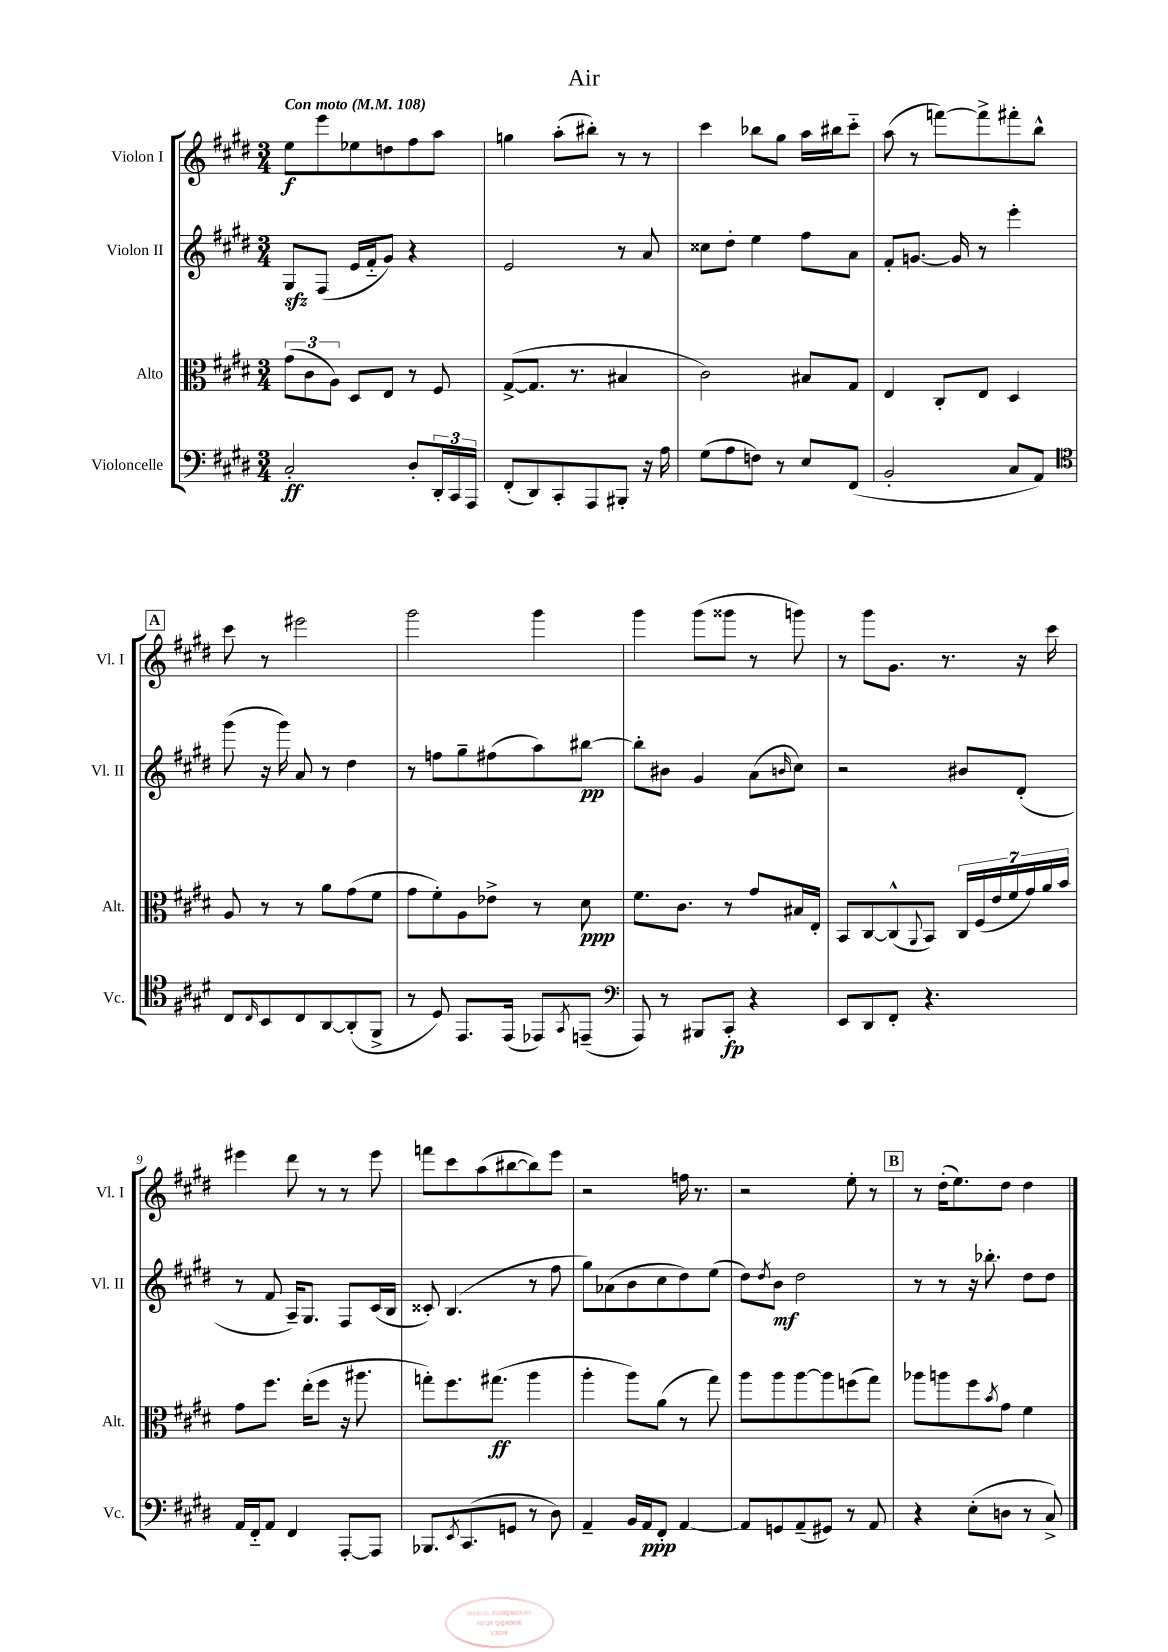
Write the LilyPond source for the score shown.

\header { title = "Air" }
<<
\new StaffGroup <<
\new Staff = "s0" \with { instrumentName = "Violon I" shortInstrumentName = "Vl. I" } {
    \clef treble \key e \major \numericTimeSignature \time 3/4 \tempo "Con moto" 4 = 108
    e''8\f e'''8 ees''8 d''8 fis''8 a''8 |
    g''4 a''8-.( bis''8-.) r8 r8 |
    cis'''4 bes''8 gis''8 a''16 bis''16 cis'''8-_ |
    a''8( r8 f'''8~) f'''8-> fis'''8-. b''8-^ |
    \mark \markup { \box "A" } cis'''8 r8 eis'''2 |
    gis'''2 gis'''4 |
    gis'''4 gis'''8( gisis'''8 r8 g'''8) |
    r8 gis'''8 gis'8. r8. r16 cis'''16 |
    eis'''4 dis'''8 r8 r8 eis'''8 |
    f'''8 cis'''8 a''8( bis''8~ bis''8) e'''8 |
    r2 f''16 r8. |
    r2 e''8-. r8 |
    \mark \markup { \box "B" } r8 dis''16-.( e''8.) dis''8 dis''4 \bar "|." |
}
\new Staff = "s1" \with { instrumentName = "Violon II" shortInstrumentName = "Vl. II" } {
    \clef treble \key e \major \numericTimeSignature \time 3/4
    gis8\sfz fis8( e'16 fis'16-_ gis'8) r4 |
    e'2 r8 a'8 |
    cisis''8 dis''8-. e''4 fis''8 a'8 |
    fis'8-. g'8.~ g'16 r8 e'''4-. |
    \mark \markup { \box "A" } gis'''8( r16 gis'''16) a'8 r8 dis''4 |
    r8 f''8 gis''8-- fis''8( a''8) bis''8~\pp |
    bis''8-. bis'8 gis'4 a'8( \grace { b'16 } cis''8) |
    r2 bis'8 dis'8-.( |
    r8 fis'8 a16--) gis8. fis8 cis'16( b16 |
    cisis'8-.) b4.( r8 fis''8 |
    gis''8) aes'8( b'8 cis''8 dis''8) e''8( |
    dis''8) \acciaccatura { dis''8 } b'8\mf dis''2 |
    \mark \markup { \box "B" } r8 r8 r16 bes''8.-. dis''8 dis''8 \bar "|." |
}
\new Staff = "s2" \with { instrumentName = "Alto" shortInstrumentName = "Alt." } {
    \clef alto \key e \major \numericTimeSignature \time 3/4
    \tuplet 3/2 { gis'8( cis'8 a8) } dis8 e8 r8 fis8 |
    gis8~->( gis8. r8. bis4 |
    cis'2) bis8 gis8 |
    e4 cis8-. e8 dis4 |
    \mark \markup { \box "A" } a8 r8 r8 a'8 gis'8( fis'8 |
    gis'8 fis'8-.) a8 ees'8-> r8 dis'8\ppp |
    fis'8. cis'8. r8 gis'8 bis16 e16-. |
    b,8 cis8~ cis8-^( \appoggiatura { a,8 } b,8) \tuplet 7/4 { cis16 fis16( e'16 fis'16 gis'16) a'16 b'16 } |
    gis'8 fis''8. e''16-.( fis''8 r16 ais''8. |
    g''8-.) fis''8. gis''8.\ff( a''4 |
    a''4-. a''8) a'8( r8 gis''8) |
    a''8 a''8 a''8~ a''8 f''8( gis''8) |
    \mark \markup { \box "B" } aes''8 a''8 fis''8 \acciaccatura { b'8 } gis'8 fis'4 \bar "|." |
}
\new Staff = "s3" \with { instrumentName = "Violoncelle" shortInstrumentName = "Vc." } {
    \clef bass \key e \major \numericTimeSignature \time 3/4
    cis2-.\ff dis8-. \tuplet 3/2 { dis,16-. cis,16 a,,16 } |
    fis,8-.( dis,8) cis,8-. a,,8 bis,,8-. r16 a16 |
    gis8( a8 f8) r8 e8 fis,8( |
    b,2-. cis8 a,8) |
    \mark \markup { \box "A" } \clef tenor cis8 \grace { cis16 } b,8 cis8 a,8~ a,8-.( fis,8-> |
    r8 dis8) e,8. e,16( ees,8) \acciaccatura { gis,8 } e,8--( |
    \clef bass a,,8) r8 bis,,8 cis,8-.\fp r4 |
    e,8 dis,8 fis,8-. r4. |
    a,16 fis,16-_ a,8 fis,4 a,,8~-. a,,8 |
    bes,,8. \acciaccatura { e,8 } cis,8.( g,8 r8 dis8) |
    a,4-- b,16 a,16\ppp fis,8-. a,4~ |
    a,8 g,8 a,8--( gis,8) r8 a,8 |
    \mark \markup { \box "B" } r4 e8-.( d8 r8 cis8->) \bar "|." |
}
>>
>>
